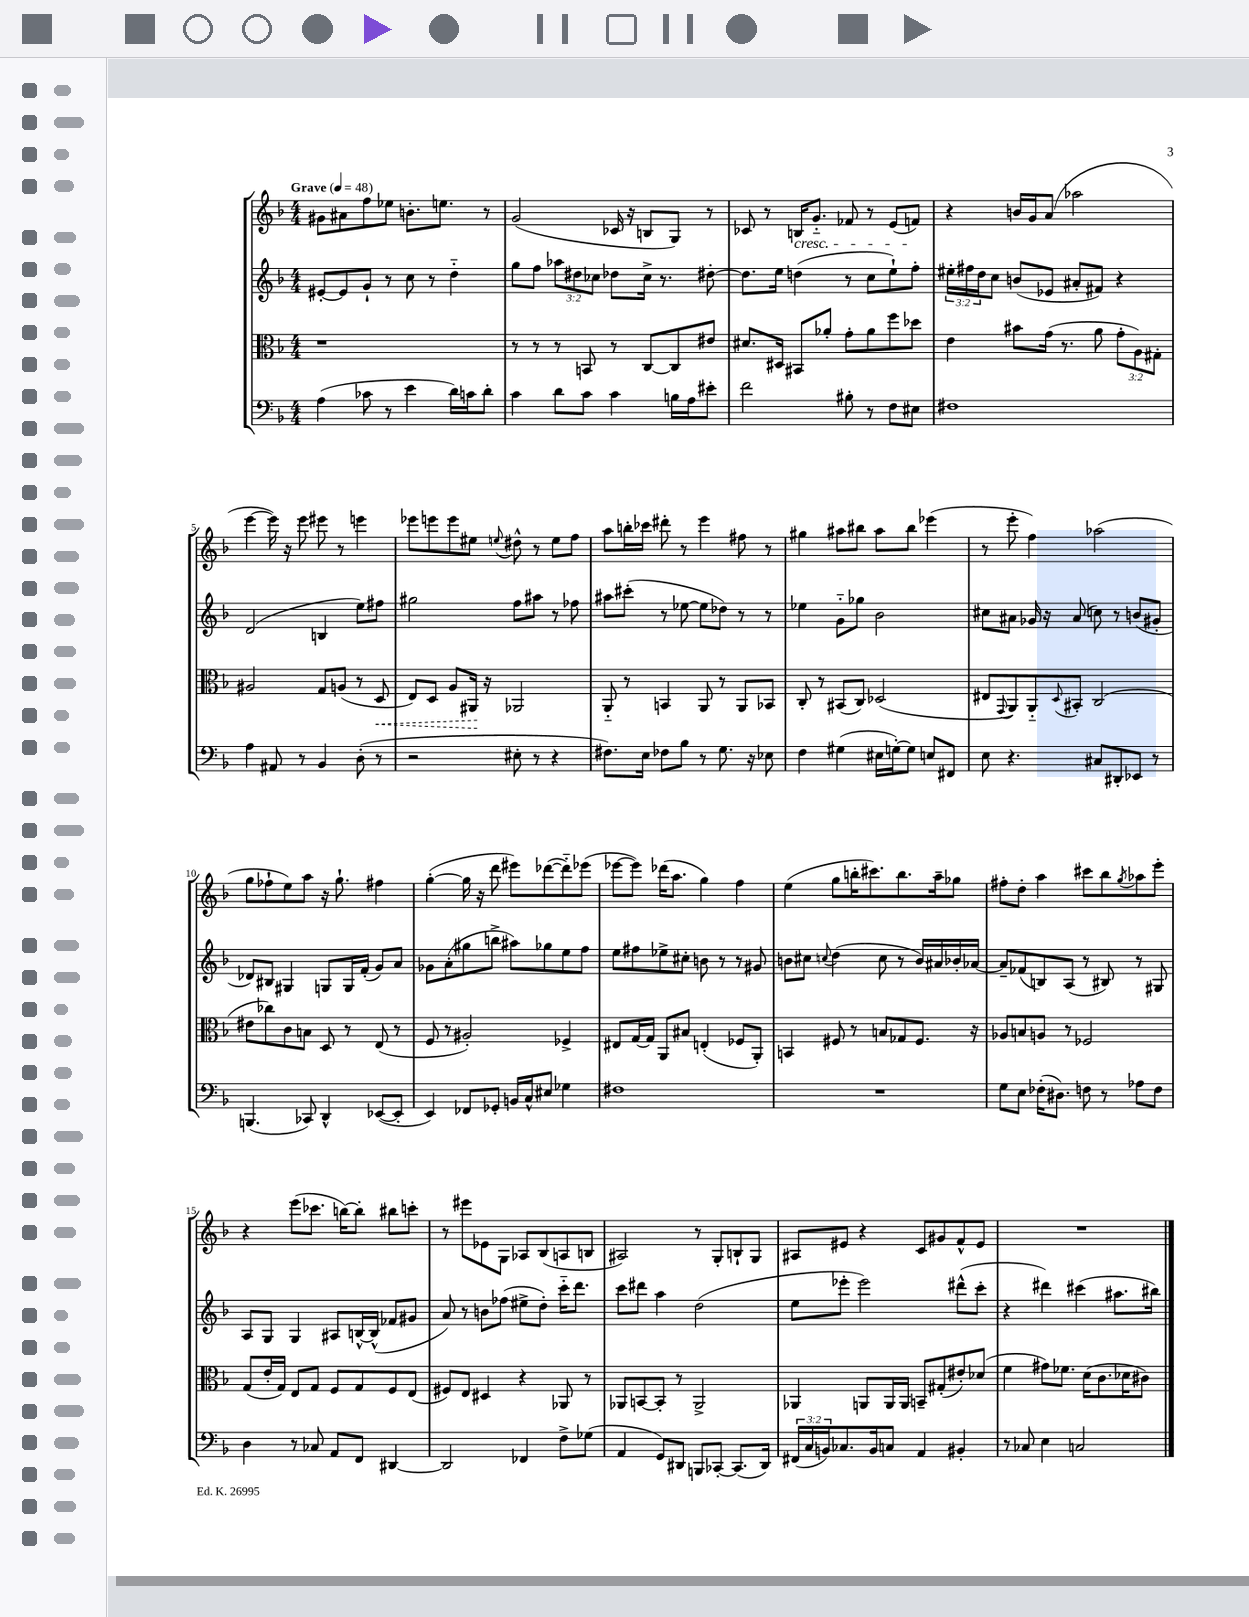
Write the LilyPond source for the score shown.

<<
\new StaffGroup <<
\new Staff = "s0" {
    \clef treble \key f \major \numericTimeSignature \time 4/4 \tempo "Grave" 4 = 48
    gis'8 ais'8 f''8 ees''8 b'8.-. e''8. r8 |
    g'2( ces'16 r16 b8 g8) r8 |
    ces'8 r8 b16\cresc g'8.-_ fes'8 r8 e'8( f'8\!) |
    r4 b'16 g'16 a'8( aes''2 |
    e'''4~ e'''16) r16 e'''8 eis'''8 r8 e'''4 |
    ees'''8 e'''8 e'''8 eis''8 \appoggiatura { e''8 } dis''8-^ r8 e''8 f''8 |
    a''8 b''16-. ces'''16 dis'''8-. r8 e'''4 fis''8 r8 |
    gis''4 ais''8 bis''8 ais''8 bis''8 ees'''4( |
    r8 e'''8-. f''4) aes''2( |
    g''8 fes''8-! e''8) a''8 r16 g''8.-! fis''4 |
    g''4~-.( g''16 r16 d'''8 eis'''8) des'''8~( des'''8-_) ees'''8( |
    ees'''8~ ees'''8) des'''16( a''8. g''4) f''4 |
    e''4( g''8 b''16-. cis'''8.) b''8. a''16-- ges''8 |
    fis''8-. d''8-. a''4 cis'''8 bes''8 \acciaccatura { g''8 } aes''8 e'''8-. |
    r4 e'''8( ces'''8. b''16~) b''8-. bis''8 c'''8-. |
    r8 eis'''8 ees'8 g8 aes8 bes8( a8 b8 |
    ais2) r8 g8-. b8-! g8 |
    ais8 eis'8 r4 c'8 gis'8 f'8-^ eis'8 |
    R1 \bar "|." |
}
\new Staff = "s1" {
    \clef treble \key f \major \numericTimeSignature \time 4/4 \override Staff.TupletNumber.text = #tuplet-number::calc-fraction-text
    eis'8~-. eis'8 g'8-! r8 c''8 r8 d''4-_ |
    g''8 f''8 \tuplet 3/2 { aes''8 dis''8 ces''8 } des''8 ces''16-> r8. dis''8~-. |
    dis''8. e''16 d''4( r8 c''8 e''8-!) f''8-. |
    \tuplet 3/2 { eis''16-. fis''16 d''16 } c''8 b'8( ees'8 ais'8-. fis'8) r4 |
    d'2( b4 e''8) fis''8 |
    gis''2 f''8 ais''8 r8 fes''8 |
    ais''8 cis'''8-.( r8 ees''8~ ees''8 des''8) r8 r8 |
    ees''4 g'8-_ ges''8 bes'2 |
    cis''8 ais'8 ges'16 r16 ais'8( c''8) r8 b'8( gis'8-. |
    des'8) bis8 gis4 g8 g16 f'16-.( g'8) a'8 |
    ges'8 a'8-.( gis''8 b''8-> ais''8) ges''8 e''8 f''8 |
    e''8 fis''8 ees''8-> cis''8-. b'8 r8 r8 gis'8 |
    b'8 cis''8 \appoggiatura { c''8 } d''4( c''8 r8 b'16) ais'16 bes'16-. aes'16~ |
    aes'8-- fes'8( b8) a8( r8 bis8) r8 gis8 |
    a8 g8 g4 ais8 b16~-^ b16-^( fes'8 gis'8 |
    a'8) r8 b'8 fes''8( eis''8-> d''8-.) c'''16-_ d'''8. |
    c'''8 dis'''8 a''4 d''2( |
    e''8 ees'''8-. ees'''2) dis'''8-^( c'''8-. |
    r4 dis'''4) cis'''4( ais''8. bis''16) \bar "|." |
}
\new Staff = "s2" {
    \clef alto \key f \major \numericTimeSignature \time 4/4 \override Staff.TupletNumber.text = #tuplet-number::calc-fraction-text
    r1 |
    r8 r8 r8 b,8 r8 c8~ c8 eis'8 |
    dis'8. dis16 bis,8 aes'8-. g'8-. aes'8 f''8 des''8 |
    e'4 bis'8 g'16( r8. a'8 \tuplet 3/2 { g'8-. a8) gis8-. } |
    ais2 g8 a8( r8 \once \override Hairpin.style = #'dashed-line d8\< |
    e8) d8 a8 ais,16\! r16 aes,2 |
    a,8-_ r8 b,4 a,8 r8 a,8 bes,8 |
    c8-. r8 bis,8( c8) des2( |
    eis8 \appoggiatura { g,8 } a,8) a,8-_ \appoggiatura { d8 } bis,8-. c2( |
    eis'8 ces''8) c'8 b8 d8 r8 e8( r8 |
    f8 r8 ais2-.) fes4-> |
    eis8 g16~ g16 a,8 bis8 e4-.( fes8 a,8-.) |
    b,4 fis8 r8 b8 ges8 fis8. r16 |
    aes8 b8 a8 r8 fes2 |
    g8( e'16-. g16) e8 g8 f8 g8 f8 e8( |
    fis8) e8 dis4 r4 aes,8 r8 |
    aes,8 b,8~ b,8-. r8 aes,2-> |
    aes,4 a,8 a,16 a,16 b,8-- gis8-.( eis'8-.) des'8( |
    f'4 gis'8) fes'8. d'16( c'8. des'16 cis'8) \bar "|." |
}
\new Staff = "s3" {
    \clef bass \key f \major \numericTimeSignature \time 4/4 \override Staff.TupletNumber.text = #tuplet-number::calc-fraction-text
    a4( ces'8 r8 e'4 d'16) c'16 d'8-. |
    c'4 d'8 c'8 c'4 b16 a16 eis'8-. |
    f'2 bis8-. r8 f8 eis8 |
    fis1 |
    a4 ais,8 r8 bes,4 d8-.( r8 |
    r2 eis8-. r8 r4 |
    fis8.) e16 fes8 bes8 r8 g8. r16 ees8 |
    f4 gis4( eis16 g16~-.) g8 e8 fis,8 |
    e8 r4. cis8 dis,8-. ees,8 r8 |
    b,,4.( ces,8) d,4-^ ees,8~( ees,8-. |
    e,4) fes,8 ges,8-. b,16 c16-^ eis8 ges4 |
    fis1 |
    R1 |
    g8 e8 fes16-.( dis8.) f8 r8 aes8 f8 |
    d4 r8 ces8 a,8 f,8 dis,4~ |
    dis,2 fes,4 f8-> ges8( |
    a,4 g,8) dis,8 b,,8 ces,8~-. ces,8.( dis,16) |
    \tuplet 3/2 { fis,16( c16 b,16) } ces8. b,16 c8 a,4 bis,4-. |
    r8 ces8 e4 c2 \bar "|." |
}
>>
>>
